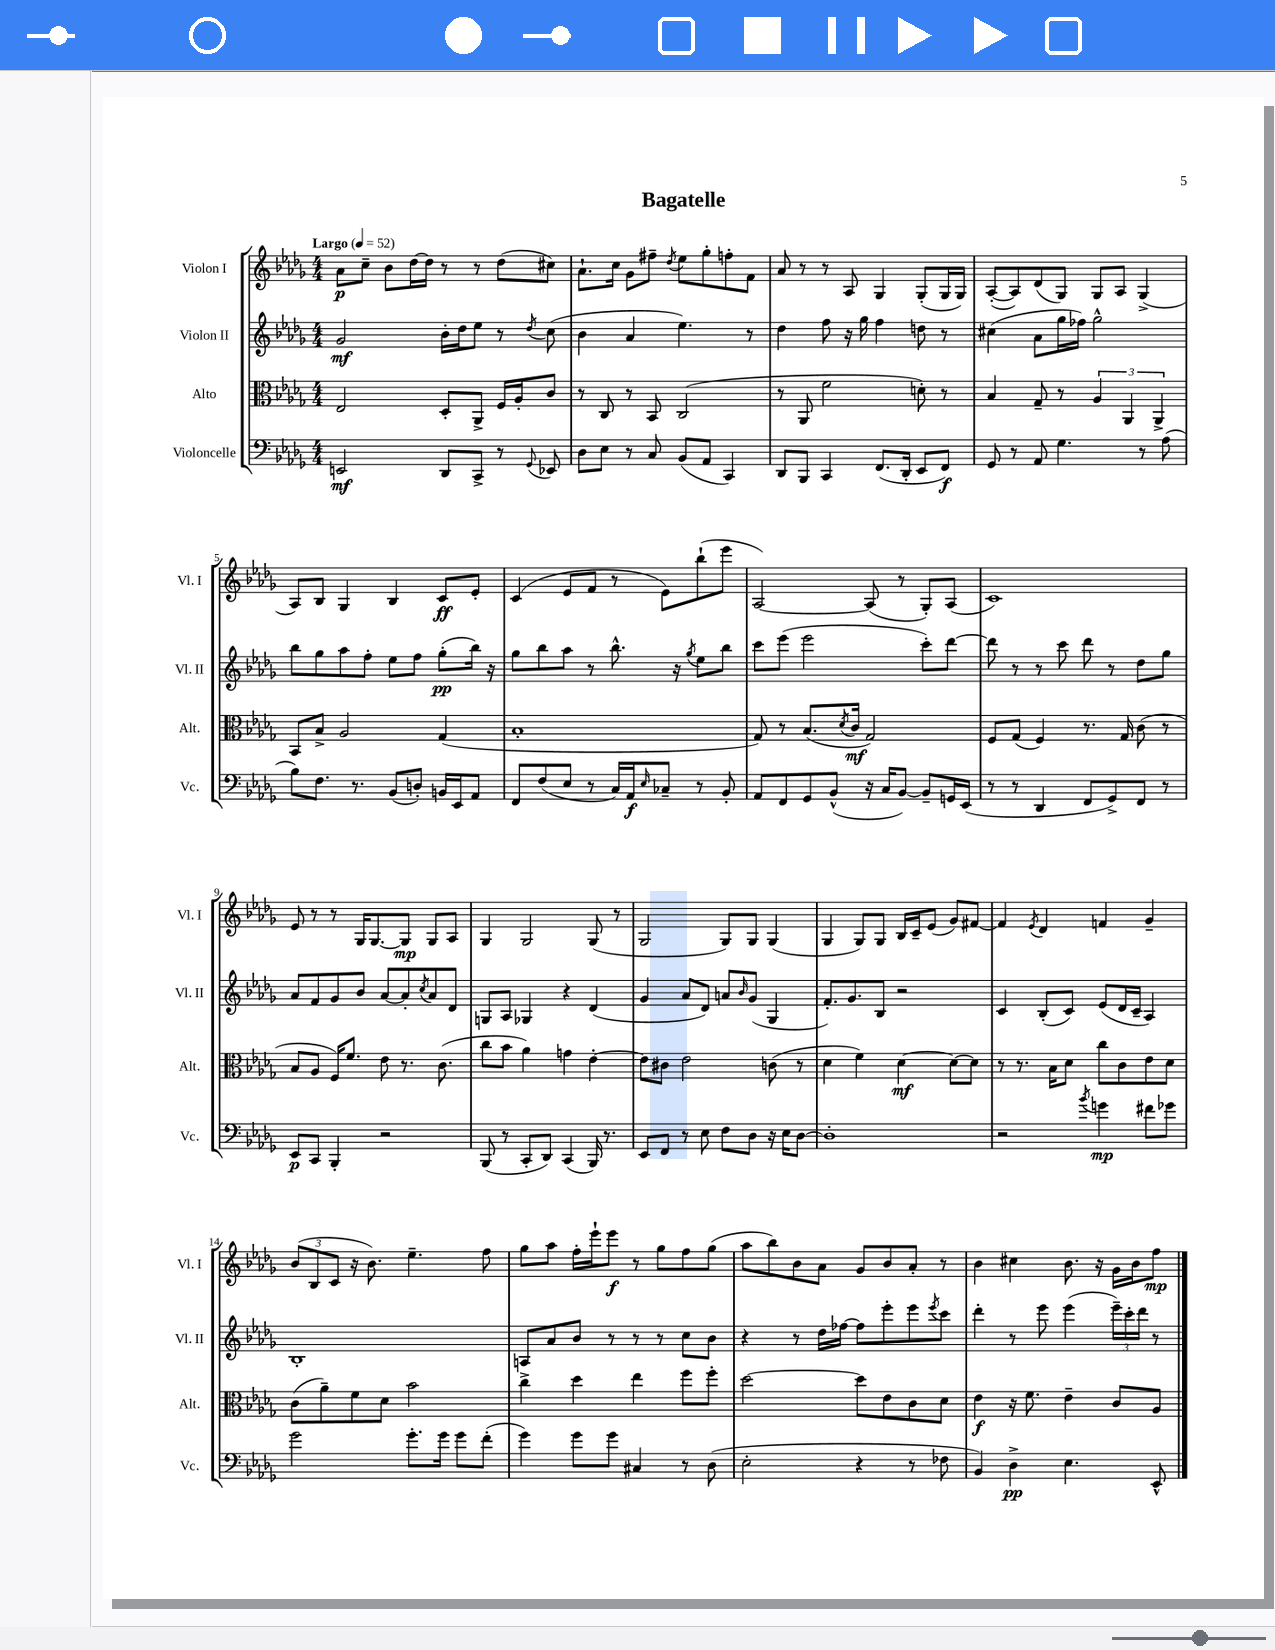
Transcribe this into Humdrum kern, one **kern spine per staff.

**kern	**dynam	**kern	**dynam	**kern	**dynam	**kern	**dynam
*part4	*part4	*part3	*part3	*part2	*part2	*part1	*part1
*staff4	*staff4	*staff3	*staff3	*staff2	*staff2	*staff1	*staff1
*I"Violoncelle	*	*I"Alto	*	*I"Violon II	*	*I"Violon I	*
*I'Vc.	*	*I'Alt.	*	*I'Vl. II	*	*I'Vl. I	*
*clefF4	*	*clefC3	*	*clefG2	*	*clefG2	*
*k[b-e-a-d-g-]	*	*k[b-e-a-d-g-]	*	*k[b-e-a-d-g-]	*	*k[b-e-a-d-g-]	*
*M4/4	*	*M4/4	*	*M4/4	*	*M4/4	*
*MM52	*	*MM52	*	*MM52	*	*MM52	*
=1	=1	=1	=1	=1	=1	=1	=1
!	!	!	!	!	!	!LO:TX:a:B:t=Largo	!
2EEn/	mf	2E-/	.	2g-/	mf	8a-\L	p
.	.	.	.	.	.	8cc~\J	.
.	.	.	.	.	.	8b-\L	.
.	.	.	.	.	.	[16dd-\L	.
.	.	.	.	.	.	16dd-\JJ]	.
8DD-/L	.	8D-'/L	.	16b-'\LL	.	8r	.
.	.	.	.	16dd-\J	.	.	.
8CC^/J	.	8AA-^/J	.	8ee-\J	.	8r	.
8r	.	16F/LL	.	8r	.	(8dd-\L	.
.	.	16A-'/J	.	.	.	.	.
8qqGG-/	.	.	.	8qdd-/	.	.	.
8EE-X/	.	8c/J	.	(8cc\	.	8cc#X\J)	.
=2	=2	=2	=2	=2	=2	=2	=2
8D-\L	.	8r	.	4b-\	.	8.a-`\L	.
8E-\J	.	8C/	.	.	.	.	.
.	.	.	.	.	.	16cc\Jk	.
8r	.	8r	.	4a-/	.	8g-\L	.
8C/	.	8BB-/	.	.	.	8ff#X~\J	.
.	.	.	.	.	.	8qdd-/	.
(8BB-/L	.	(2C/	.	4.ee-\)	.	8ee-\L	.
8AA-/J	.	.	.	.	.	8gg-'\	.
4CC/)	.	.	.	.	.	8ffn'\	.
.	.	.	.	8r	.	8f\J	.
=3	=3	=3	=3	=3	=3	=3	=3
8DD-/L	.	8r	.	4dd-\	.	8a-/	.
8BBB-/J	.	8AA-/	.	.	.	8r	.
4CC/	.	2f\	.	8ff\	.	8r	.
.	.	.	.	16r	.	8A-/	.
.	.	.	.	16gg-\	.	.	.
(8.FF/L	.	.	.	4ff\	.	4G-/	.
16DD-'/Jk	.	.	.	.	.	.	.
8EE-/L	.	8dn'\)	.	8ddn\	.	(8G-'/L	.
8FF/J)	f	8r	.	8r	.	16G-/L	.
.	.	.	.	.	.	16G-/JJ)	.
=4	=4	=4	=4	=4	=4	=4	=4
8GG-/	.	4B-/	.	(4cc#X\	.	([8A-'/L	.
8r	.	.	.	.	.	8A-/])	.
8AA-/	.	8G-~/	.	8a-\L	.	(8d-/	.
4.G-\	.	8r	.	16gg-\L	.	8G-/J)	.
.	.	.	.	16ff-X\JJ)	.	.	.
.	.	6A-/	.	2gg-^^\	.	8G-/L	.
.	.	.	.	.	.	8A-/J	.
.	.	6AA-/	.	.	.	.	.
8r	.	.	.	.	.	(4G-^/	.
.	.	6AA-^/	.	.	.	.	.
(8A-\	.	.	.	.	.	.	.
!!LO:LB:g=z
=5	=5	=5	=5	=5	=5	=5	=5
8B-\L)	.	8BB-/L	.	8bb-\L	.	8A-/L)	.
8.F\J	.	8B-^/J	.	8gg-\	.	8B-/J	.
.	.	2A-/	.	8aa-\	.	4G-/	.
8.r	.	.	.	.	.	.	.
.	.	.	.	8ff'\J	.	.	.
(8BB-/L	.	.	.	8ee-\L	.	4B-/	.
8Dn'/J)	.	.	.	8ff\J	.	.	.
16BBn/LL	.	(4G-/	.	(8gg-'\L	pp	8c/L	ff
16EE-/J	.	.	.	.	.	.	.
8AA-/J	.	.	.	16bb-\Jk)	.	8e-'/J	.
.	.	.	.	16r	.	.	.
=6	=6	=6	=6	=6	=6	=6	=6
8FF/L	.	1B-'	.	8gg-\L	.	(4c/	.
(8F/	.	.	.	8bb-\	.	.	.
8E-/J	.	.	.	8aa-\J	.	8e-/L	.
8r	.	.	.	8r	.	8f/J	.
16C/LL)	.	.	.	8.bb-^^\	.	8r	.
16AA-/J	f	.	.	.	.	.	.
16qqE-/	.	.	.	.	.	.	.
8C-X~/J	.	.	.	.	.	8e-\L)	.
.	.	.	.	16r	.	.	.
.	.	.	.	8qgg-/	.	.	.
8r	.	.	.	8ee-\L	.	(8bb-`\	.
8BB-'/	.	.	.	8bb-\J	.	8eee-\J	.
=7	=7	=7	=7	=7	=7	=7	=7
8AA-/L	.	8G-/)	.	8ccc\L	.	[2A-/)	.
8FF/	.	8r	.	(8eee-\J	.	.	.
8GG-/	.	(8.B-/L	.	2eee-\	.	.	.
(8BB-^^/J	.	.	.	.	.	.	.
.	.	8qd-/	.	.	.	.	.
.	.	16c/Jk	mf	.	.	.	.
16r	.	2G-/)	.	.	.	(8A-/]	.
16C/KL	.	.	.	.	.	.	.
[8BB-/J)	.	.	.	.	.	8r	.
8BB-~/L]	.	.	.	8ccc'\L)	.	8G-'/L)	.
16GGn/L	.	.	.	[8ddd-\J	.	(8A-/J	.
(16EE-/JJ	.	.	.	.	.	.	.
=8	=8	=8	=8	=8	=8	=8	=8
8r	.	8F/L	.	8ddd-\]	.	1c)	.
8r	.	(8G-/J	.	8r	.	.	.
4DD-/	.	4F/)	.	8r	.	.	.
.	.	.	.	8ccc\	.	.	.
8FF/L	.	8.r	.	8ddd-\	.	.	.
8GG-^/)	.	.	.	8r	.	.	.
.	.	16G-/	.	.	.	.	.
8FF/J	.	(8c\	.	8dd-\L	.	.	.
8r	.	8r	.	8gg-\J	.	.	.
!!LO:LB:g=z
=9	=9	=9	=9	=9	=9	=9	=9
8EE-/L	p	8B-/L	.	8a-/L	.	8e-/	.
8CC/J	.	8A-/J	.	8f/	.	8r	.
4BBB-'/	.	16F/KL)	.	8g-/	.	8r	.
.	.	8.f/J	.	.	.	.	.
.	.	.	.	8b-/J	.	16G-/KL	.
.	.	.	.	.	.	[8.G-/	.
2r	.	8e-\	.	[8a-/L	.	.	.
.	.	8.r	.	8a-'/]	.	8G-/J]	mp
.	.	.	.	8qcc/	.	.	.
.	.	.	.	8a-/	.	8G-/L	.
.	.	(8.c\	.	.	.	.	.
.	.	.	.	8d-/J	.	8A-/J	.
=10	=10	=10	=10	=10	=10	=10	=10
(8BBB-/	.	8cc\L	.	8Gn/L	.	4G-/	.
8r	.	8b-\J	.	8A-/J	.	.	.
8CC'/L	.	4a-\)	.	4G-X/	.	2G-/	.
8DD-/J)	.	.	.	.	.	.	.
(4CC/	.	4gn\	.	4r	.	.	.
16BBB-/)	.	[4e-'\	.	(4d-/	.	(8G-/	.
8.r	.	.	.	.	.	.	.
.	.	.	.	.	.	8r	.
=11	=11	=11	=11	=11	=11	=11	=11
8EE-/L	.	8e-\L]	.	4g-/	.	2G-/	.
8FF/J	.	8c#X\J	.	.	.	.	.
8r	.	2e-\	.	8a-/L	.	.	.
8E-\	.	.	.	8d-/J)	.	.	.
8F\L	.	.	.	8an/L	.	8G-/L)	.
.	.	.	.	16qqb-/	.	.	.
8D-\J	.	.	.	(8g-/J	.	8G-/J	.
16r	.	(8cn\	.	4G-/	.	(4G-/	.
16E-\KL	.	.	.	.	.	.	.
[8D-\J	.	8r	.	.	.	.	.
=12	=12	=12	=12	=12	=12	=12	=12
1D-']	.	4d-\	.	8.f'/L)	.	4G-/	.
.	.	.	.	8.g-/	.	.	.
.	.	4f\)	.	.	.	8G-/L)	.
.	.	.	.	8B-/J	.	8G-/J	.
.	.	[4d-\	mf	2r	.	16B-/LL	.
.	.	.	.	.	.	16c~/J	.
.	.	.	.	.	.	(8e-/J	.
.	.	8d-\L_	.	.	.	8g-/L)	.
.	.	8d-\J]	.	.	.	[8f#X/J	.
=13	=13	=13	=13	=13	=13	=13	=13
2r	.	8r	.	4c/	.	4f#/]	.
.	.	8.r	.	.	.	.	.
.	.	.	.	.	.	8qe-/	.
.	.	.	.	(8B-'/L	.	4d-/	.
.	.	16B-\KL	.	.	.	.	.
.	.	8d-\J	.	8c/J)	.	.	.
8qb-/	.	.	.	.	.	.	.
4gn\	mp	8cc\L	.	(8e-/L	.	4fn/	.
.	.	8c\	.	16d-/L	.	.	.
.	.	.	.	16c~/JJ	.	.	.
8f#X\L	.	8e-\	.	4A-/)	.	4g-~/	.
8g-X\J	.	8d-\J	.	.	.	.	.
!!LO:LB:g=z
=14	=14	=14	=14	=14	=14	=14	=14
2g-\	.	(8c\L	.	1B-'	.	(12b-/L	.
.	.	.	.	.	.	12B-/	.
.	.	8a-~\)	.	.	.	.	.
.	.	.	.	.	.	12c/J	.
.	.	8f\	.	.	.	16r	.
.	.	.	.	.	.	8.b-\)	.
.	.	8d-\J	.	.	.	.	.
8.g-'\L	.	2b-\	.	.	.	4.ee-~\	.
16g-\Jk	.	.	.	.	.	.	.
8g-\L	.	.	.	.	.	.	.
(8f'\J	.	.	.	.	.	8ff\	.
=15	=15	=15	=15	=15	=15	=15	=15
4g-\)	.	4cc^\	.	8An/L	.	8gg-\L	.
.	.	.	.	8a-/	.	8aa-\J	.
8g-\L	.	4dd-\	.	8b-/J	.	16ff'\LL	.
.	.	.	.	.	.	16eee-`\J	.
8g-\J	.	.	.	8r	.	8eee-\J	f
4C#X/	.	4ee-\	.	8r	.	8r	.
.	.	.	.	8r	.	8gg-\L	.
8r	.	8ff\L	.	8cc\L	.	8ff\	.
(8D-\	.	8ff'\J	.	8b-\J	.	(8gg-\J	.
=16	=16	=16	=16	=16	=16	=16	=16
2E-'\	.	[2dd-\	.	4r	.	8aa-\L	.
.	.	.	.	.	.	8bb-\)	.
.	.	.	.	8r	.	8b-\	.
.	.	.	.	16dd-\LL	.	8a-\J	.
.	.	.	.	[16ff-X\JJ	.	.	.
4r	.	8dd-\L]	.	8ff-\L]	.	8g-/L	.
.	.	8e-\	.	8eee-'\	.	8b-/	.
8r	.	8c\	.	8eee-\	.	8a-'/J	.
.	.	.	.	8qeee-/	.	.	.
8F-X\	.	8d-\J	.	8ccc\J	.	8r	.
=17	=17	=17	=17	=17	=17	=17	=17
4BB-/)	.	4e-\	f	4ddd-'\	.	4b-\	.
4D-^\	pp	16r	.	8r	.	4cc#X\	.
.	.	8.f\	.	.	.	.	.
.	.	.	.	8eee-\	.	.	.
4.E-\	.	4e-~\	.	(4eee-\	.	8.b-\	.
.	.	.	.	.	.	16r	.
.	.	8c/L	.	24eee-~\LL)	.	16g-\LL	.
.	.	.	.	24ccc'\	.	.	.
.	.	.	.	.	.	16b-\J	.
.	.	.	.	24ddd-\JJ	.	.	.
8EE-^^/	.	8A-/J	.	8r	.	8ff\J	mp
==	==	==	==	==	==	==	==
*-	*-	*-	*-	*-	*-	*-	*-
